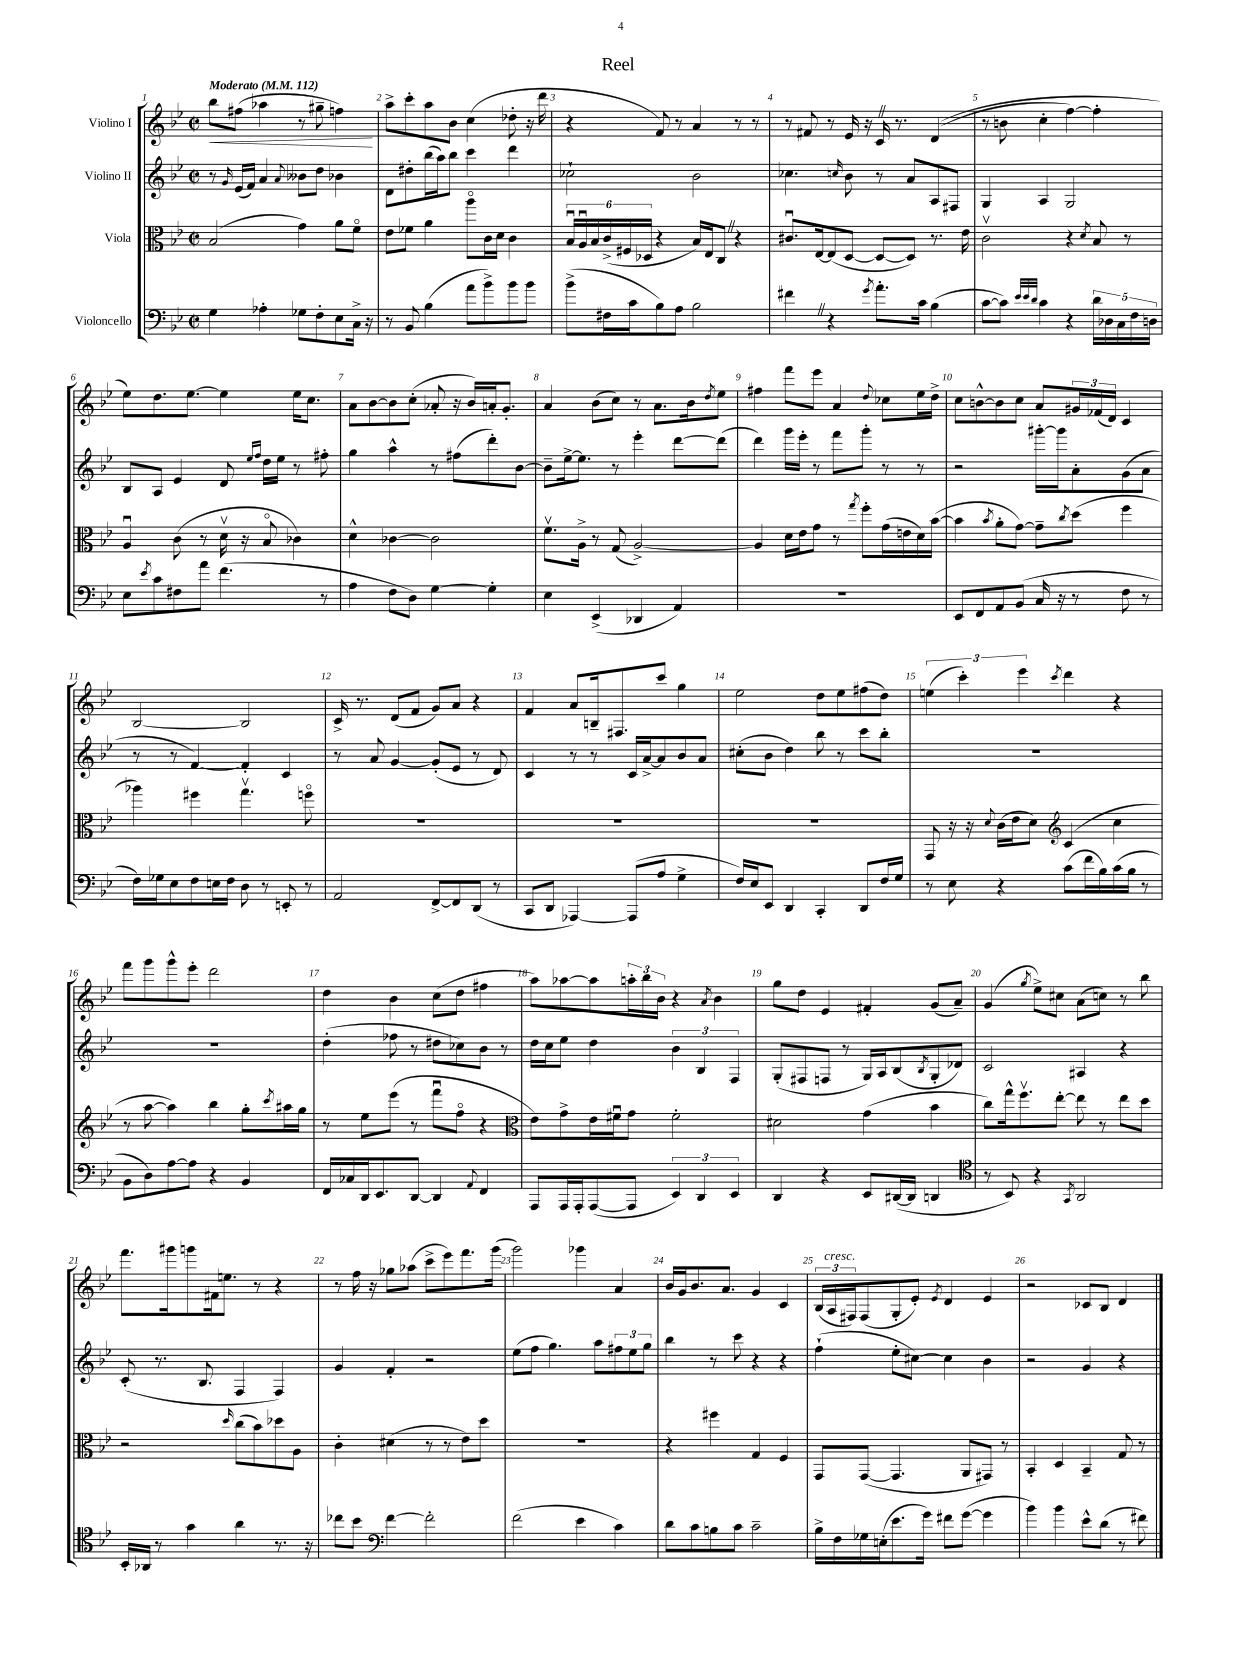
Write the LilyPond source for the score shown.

\header { title = "Reel" }
<<
\new StaffGroup <<
\new Staff = "s0" \with { instrumentName = "Violino I" } {
    \clef treble \key bes \major \defaultTimeSignature \time 2/2 \tempo "Moderato" 4 = 112
    bes''8\< fis''8( aes''4 r8 gis''8-- f''4\!) |
    a''8-> c'''8-. a''8 bes'8 c''4( des''8-. r16 d'''16 |
    r4 f'8) r8 a'4 r8 r8 |
    r8 fis'8 r8 ees'16 r16 c'16 \once \override BreathingSign.text = \markup { \musicglyph "scripts.caesura.straight" } \breathe r8. d'4(\( |
    r8 b'8 c''4-. f''4~) f''4-. |
    ees''8\) d''8. ees''8.~ ees''4 ees''16 c''8. |
    a'8 bes'8~ bes'8 c''8-.( aes'8-. r16 bes'16) a'16-. g'8.-. |
    a'4 bes'8( c''8) r8 a'8. bes'16 \acciaccatura { d''8 } ees''8 |
    fis''4 f'''8 ees'''8 a'4 \appoggiatura { d''8 } ces''8 ees''16 d''16-> |
    c''8 b'8~-^ b'8 c''8 a'8 \tuplet 3/2 { gis'16 fes'16( d'16) } c'4 |
    bes2~ bes2 |
    c'16-> r8. d'8( f'8 g'8) a'8 r4 |
    f'4 a'8 b16-- fis8. c'''8 g''4 |
    ees''2 d''8 ees''8 fis''8( d''8) |
    \tuplet 3/2 { e''4( c'''4-.) ees'''4 } \acciaccatura { c'''8 } d'''4 r4 |
    f'''8 g'''8 g'''8-^ ees'''8-. d'''2 |
    d''4 bes'4 c''8( d''8 fis''4 |
    a''8) aes''8~ aes''8 \tuplet 3/2 { a''16-. bes''16 bes'16 } r4 \acciaccatura { a'8 } bes'4 |
    g''8 d''8 ees'4 fis'4-. g'8( a'8--) |
    g'4( \acciaccatura { g''8 } ees''8->) cis''8 a'8( c''8) r8 bes''8 |
    f'''8. gis'''16 g'''8 fis'16 e''8. r8 r4 |
    r8 f''16 r16 ges''8 aes''8( c'''8-> ees'''8) f'''8. g'''16( |
    g'''2) ges'''4 a'4 |
    bes'16 g'16 bes'8. a'8. g'4 c'4 |
    \tuplet 3/2 { bes16( a16^\markup { \italic "cresc." } fis16) } fis8( g8-. ees'8-.) \acciaccatura { ees'8 } d'4 ees'4 |
    r2 ces'8 bes8 d'4 \bar "|." |
}
\new Staff = "s1" \with { instrumentName = "Violino II" } {
    \clef treble \key bes \major \defaultTimeSignature \time 2/2
    r8 \grace { g'16 } ees'16( f'16) a'4 \appoggiatura { a'8 } beses'8 d''8 bes'4 |
    d'8 dis''8-. bes''16( a''16) bes''8 c'''4 d'''4 |
    ces''2-! bes'2 |
    ces''4. \grace { c''16 } bes'8 r8 a'8 a8 fis8 |
    g4 a4 g2 |
    bes8 a8 ees'4 d'8 \grace { ees''16 f''16 } d''16 ees''16 r8 fis''8-. |
    g''4 a''4-^ r8 fis''8( d'''8-.) bes'8~ |
    bes'8-- ees''16~-> ees''8. r8 ees'''4-. d'''8~ d'''8( |
    d'''4) g'''16 ees'''16-. r8 f'''8 g'''8-. r8 r8 |
    r2 gis'''16~-. gis'''16 a'8-. g'8( a'8 |
    r8 r8 f'4~) f'4-. c'4 |
    r8 a'8 g'4~ g'8-.( ees'8 r8 d'8) |
    c'4 r8 r8 c'16 a'16~-> a'8 bes'8 a'8 |
    cis''8-.( bes'8 d''4) bes''8 r8 c'''8 bes''8-. |
    R1 |
    R1 |
    d''4-.( fes''8 r8 dis''8 ces''8) bes'8 r8 |
    d''16 c''16 ees''8 d''4 \tuplet 3/2 { bes'4 bes4 f4 } |
    g8-.( fis8 f8 r8 g16) a16 bes8( \acciaccatura { bes8 } g8-. des'8) |
    c'2 ais4 r4 |
    c'8-.( r8. bes8. f4 f4) |
    g'4 f'4-. r2 |
    ees''8( f''8 g''4.) a''8 \tuplet 3/2 { fis''8 ees''8 g''8 } |
    bes''4 r8 c'''8 r4 r4 |
    f''4-!( ees''8-. cis''8~) cis''4 bes'4 |
    r2 g'4 r4 \bar "|." |
}
\new Staff = "s2" \with { instrumentName = "Viola" } {
    \clef alto \key bes \major \defaultTimeSignature \time 2/2
    bes2( g'4) a'8 f'8\flageolet |
    ees'8 fes'8 a'4 a''8\flageolet c'16 d'16 c'4 |
    \tuplet 6/4 { bes16\downbow a16\downbow bes16 c'16->( fis16 des16 } r4 bes16) ees16 c8 \once \override BreathingSign.text = \markup { \musicglyph "scripts.caesura.straight" } \breathe r4 |
    cis'8.\downbow ees16~ ees8( d8~ d8~ d8) r8. ees'16 |
    c'2\upbow r4 \acciaccatura { d'8 } bes8 r8 |
    a4\downbow c'8( r8 d'16\upbow r16 bes8\flageolet ces'4) |
    d'4-^ ces'4~ ces'2 |
    f'8.\upbow a16-> r8 g8( a2~->) |
    a4 d'16 ees'16 g'8 r8 \acciaccatura { g''8 } f''8-. g'16( e'16 d'16) bes'16~( |
    bes'4 \acciaccatura { bes'8 } a'8-. g'8~) g'8-- \acciaccatura { c''8 } d''8( f''4 |
    aes''4) fis''4 g''4.\upbow f''8\flageolet |
    R1 |
    R1 |
    R1 |
    g,8 r16 r16 \appoggiatura { d'8 } c'16( ees'16 d'8) \clef treble c'4( c''4 |
    r8 a''8~ a''4) bes''4 g''8-. \acciaccatura { c'''8 } ais''16 g''16 |
    r8 ees''8 ees'''8( r8 f'''8\downbow f''8\flageolet r4 |
    \clef alto ees'8) g'8-> ees'16 fis'16\downbow g'8 fis'2-. |
    dis'2 g'4( bes'4 |
    c''8) g''16-^ f''8.\upbow ees''8~-. ees''8 r8 ees''8 d''8 |
    r2 \grace { d''16 } c''8( bes'8) des''8 a8 |
    c'4-. dis'4( r8 r8 ees'8) d''8 |
    R1 |
    r4 fis''4 g4 f4 |
    g,8 g,8~( g,4. a,8 gis,8) r8 |
    bes,4-. d4 bes,4-- g8 r8 \bar "|." |
}
\new Staff = "s3" \with { instrumentName = "Violoncello" } {
    \clef bass \key bes \major \defaultTimeSignature \time 2/2
    g4 aes4-. ges8 f8-. ees8 c16-> r16 |
    r8 bes,8 bes4( a'8 bes'8->) bes'8 bes'8 |
    bes'8->( fis16 c'16 bes8) a8 bes2 |
    fis'4 \once \override BreathingSign.text = \markup { \musicglyph "scripts.caesura.straight" } \breathe r4 \acciaccatura { g'8 } a'8.-. c'16 bes4( |
    c'8~ c'8) \grace { ees'32 ees'32 d'32 } c'4 r4 \tuplet 5/4 { d'16 des16 c16 f16 d16 } |
    ees8 \acciaccatura { ees'8 } c'8 fis8 a'8 f'4.( r8 |
    a4 f8 d8) g4~ g4-. |
    ees4 ees,4->( des,4 a,4) |
    R1 |
    ees,8 f,8 a,8 bes,8( c16 r16 r8 f8 r8 |
    f16) ges16 ees8 f8 e16 f16 d8 r8 e,8-. r8 |
    a,2 f,8~-> f,8 d,8( r8 |
    c,8 d,8 aes,,4~) aes,,8( a8 g4-> |
    f16) ees16 ees,8 d,4 c,4-. d,8 f16 g16 |
    r8 ees8 r4 c'8( f'16 bes16) c'16( bes16 r8 |
    bes,8 d8) a8~ a8 r4 bes,4 |
    f,16 ces16 d,16 ees,8. d,8~ d,4 \appoggiatura { a,8 } f,4 |
    a,,8 a,,16 a,,16-. a,,8~( a,,8 \tuplet 3/2 { ees,4) d,4 ees,4 } |
    d,4 r4 ees,8 dis,16~( dis,16 d,4 |
    \clef tenor r8 bes,8) r4 \acciaccatura { g,8 } a,2 |
    bes,16-. aes,16 r8 g'4 a'4 r8. r16 |
    ces''8 bes'8 \clef bass f'4~ f'2-. |
    f'2( ees'4 c'4) |
    d'8 c'8 b8 c'8 c'2-- |
    bes16-> f16 ges16 e16-.( ees'8. g'16) fis'8 g'8~( g'4 |
    bes'4) bes'4 ees'8-^ d'8( r8 fis'8) \bar "|." |
}
>>
>>
\layout { \context { \Score \override BarNumber.break-visibility = ##(#f #t #t) barNumberVisibility = #all-bar-numbers-visible } }
